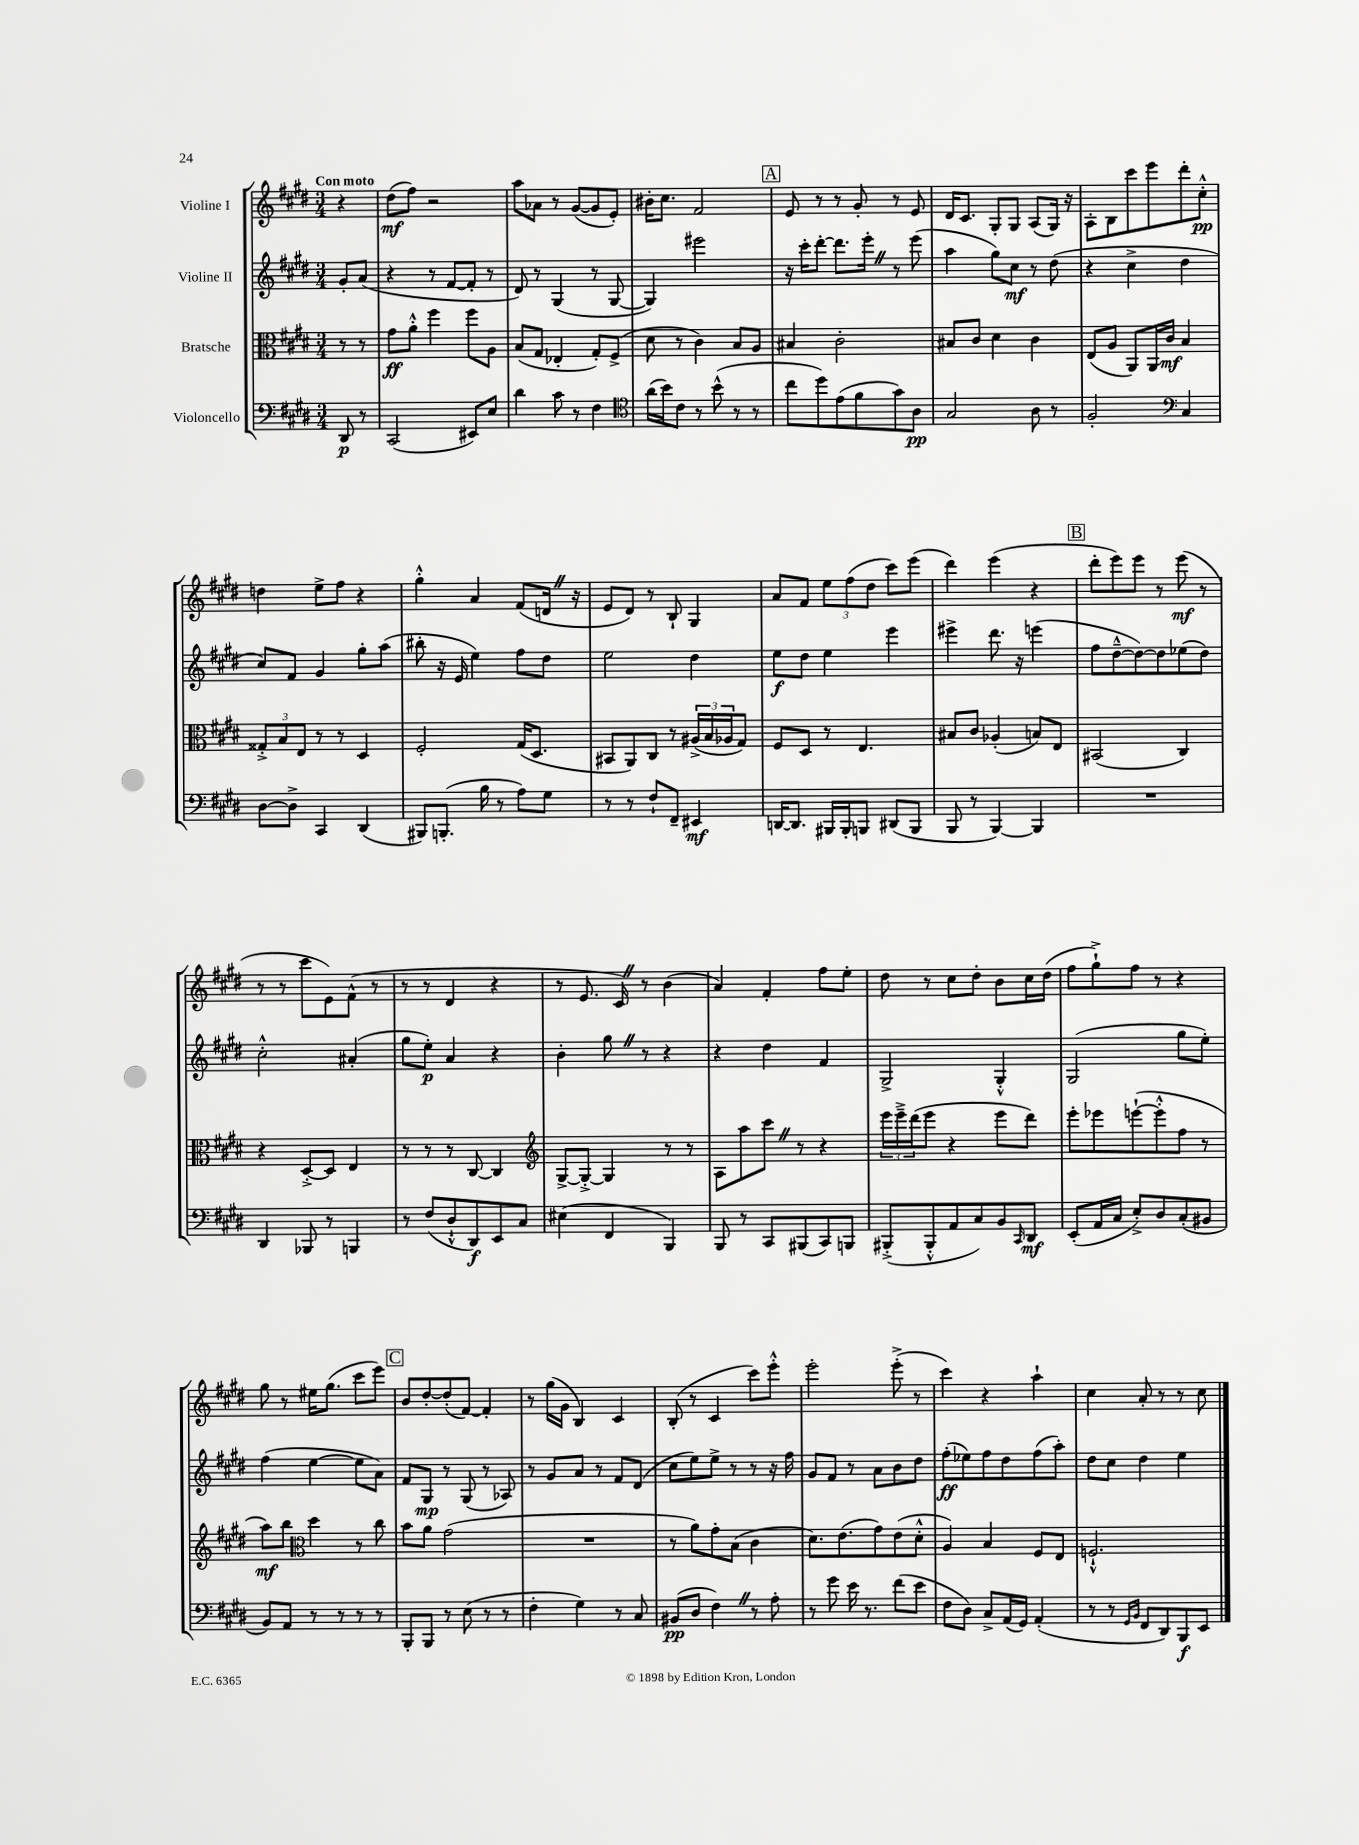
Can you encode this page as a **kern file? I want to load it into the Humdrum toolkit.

**kern	**kern	**kern	**kern
*staff4	*staff3	*staff2	*staff1
*clefF4	*clefC3	*clefG2	*clefG2
*k[f#c#g#d#]	*k[f#c#g#d#]	*k[f#c#g#d#]	*k[f#c#g#d#]
*M3/4	*M3/4	*M3/4	*M3/4
8DD#/	8r	8g#'/L	4r
8r	8r	(8a/J	.
=	=	=	=
(2CC#/	8g#\L	4r	(8dd#\L
.	8a'^^\J	.	8ff#\J)
.	4ff#\	8r	2r
.	.	[8f#/L	.
8EE#/L)	8ff#\L	8f#'/]J	.
8E/J	8A\J	8r	.
=	=	=	=
4d#\	(8B/L	8d#/)	8aa\L
.	8G#/J	8r	8a-\J
8c#\	4E-'/	(4G#/	8r
8r	.	.	([8g#/L
4F#\	8G#'/L)	8r	8g#/]
.	(8F#^/J	[8G#/	8e'/J)
=	=	=	=
*clefC4	*	*	*
(16a\LL	8d#\	4G#/])	16b#'\LK
16b\J)	.	.	8.cc#\J
8c#\J	8r	.	.
8r	4c#\)	2eee#\	2f#/
(8b^^\	.	.	.
8r	8B/L	.	.
8r	8A/J	.	.
=	=	=	=
8cc#\L	4B#/	16r	8e/
.	.	16ccc#'\LK	.
8dd#\)	.	[8ddd#'\J	8r
(8e\	2c#'\	8.ddd#\]L	8r
8f#\	.	.	8g#'/
.	.	16eee'\Jk	.
8g#\)	.	8r	8r
8A\J	.	(8eee\	8e/
=	=	=	=
2G#/	8B#/L	4aa\	16d#/LK
.	.	.	8.c#/J
.	8c#/J	.	.
.	4d#\	8gg#\L)	8G#'/L
.	.	8cc#\J	8G#/J
8A\	4c#\	8r	(8A/L
8r	.	(8dd#\	16G#/Jk)
.	.	.	16r
=	=	=	=
2F#'/	(8E/L	4r	8A'\L
.	8A/J	.	8B\
.	8AA/L)	4cc#^\	8ccc#\
.	16AA/L	.	8eee\
.	16c#/JJ	.	.
*clefF4	*	*	*
4C#/	4B/	4dd#\	8ddd#'\
.	.	.	8cc#'^^\J
=	=	=	=
[8D#\L	12G##'^/L	8cc#/L)	4dd\
.	12B/	.	.
8D#^\]J	.	8f#/J	.
.	12E/J	.	.
4CC#/	8r	4g#/	8ee^\L
.	8r	.	8ff#\J
(4DD#/	4D#/	8gg#'\L	4r
.	.	(8aa\J	.
=	=	=	=
8BBB#/L)	2F#'/	8bb#'\	4gg#'^^\
(8.BBB'/J	.	16r	.
.	.	16e/	.
.	.	4ee\)	4a/
16B\	.	.	.
8r	.	.	.
8A\L)	(16G#/LK	8ff#\L	(8f#/L
.	8.D#/J	.	.
8G#\J	.	8dd#\J	16d/Jk
.	.	.	16r
=	=	=	=
8r	8BB#/L	2ee\	8e/L
8r	8AA/)	.	8d#/J)
8F#`/L	8C#/J	.	8r
8FF#~/J	8r	.	8B`/
4EE#/	(24A#^/LL	4dd#\	4G#/
.	24B/	.	.
.	24A-/J	.	.
.	8G#/J)	.	.
=	=	=	=
[16DD/LK	8F#/L	8ee\L	8a/L
8.DD/]J	.	.	.
.	8D#/J	8dd#\J	8f#/J
16BBB#/LL	8r	4ee\	12ee\L
16BBB#'/J	.	.	.
.	.	.	(12ff#\
8BBB/J	4.E/	.	.
.	.	.	12dd#\J
(8DD#/L	.	4eee\	8ccc#\L)
8BBB/J	.	.	(8eee\J
=	=	=	=
8BBB/	8B#/L	4eee#^\	4ddd#\)
8r	8c#/J	.	.
[4BBB/)	(4A-'/	8.ddd#\	(4eee\
.	.	16r	.
4BBB/]	8B/L)	(4eee\	4r
.	8E/J	.	.
=	=	=	=
2.r	(2BB#/	8ff#\L	8ddd#'\L
.	.	[8dd#~^^\	8eee\)
.	.	8dd#\_)	8eee\J
.	.	8dd#\]	8r
.	4C#/)	(8ee-\	(8eee\
.	.	8dd#\J)	8r
=	=	=	=
4DD#/	4r	2cc#'^^\	8r
.	.	.	8r
8BBB-/	[8D#'^/L	.	8ccc#\L
8r	8D#/]J	.	8e\)
4BBB/	4E/	(4a#'/	(8f#^^\J
.	.	.	8r
=	=	=	=
8r	8r	8gg#\L	8r
(8F#/L	8r	8ee'\J)	8r
8D#`^^/	8r	4a/	4d#/
8DD#/)	[8C#/	.	.
8EE/	4C#/]	4r	4r
8C#/J	.	.	.
=	=	=	=
*	*clefG2	*	*
(4E#\	[8G#^/L	4b'\	8r
.	8G#'^/_J	.	8.e/
4FF#/	4G#/]	8gg#\	.
.	.	.	16c#/)
.	.	8r	8r
4BBB/)	8r	4r	(4b\
.	8r	.	.
=	=	=	=
8BBB/	8A\L	4r	4a/)
8r	8aa\	.	.
8CC#/L	8ccc#\J	4dd#\	4f#'/
(8BBB#/	8r	.	.
8CC#/)	4r	4f#/	8ff#\L
8BBB/J	.	.	8ee'\J
=	=	=	=
(8BBB#'^/L	24eee\LL	2G#^/	8dd#\
.	24eee~^\	.	.
.	(24ddd#\J	.	.
8BBB#'^^/	8eee\J	.	8r
8AA/	4r	.	8cc#\L
8C#/)	.	.	8dd#'\J
8BB/	8eee\L	4G#'^^/	8b\L
16qqCC#/	.	.	.
8DD#/J	8ddd#\J)	.	16cc#\L
.	.	.	(16dd#\JJ
=	=	=	=
(8EE'/L	8eee'\L	(2G#/	8ff#\L
16AA/L	8eee-\	.	8gg#`^\)
16C#/JJ	.	.	.
8E'^/L)	([8eee`\	.	8ff#\J
8D#/	8eee'^^\]	.	8r
(8C#'/	8ff#\J	8gg#\L	4r
8BB#/J	8r	8ee'\J)	.
=	=	=	=
8BB/L)	8aa\L)	(4ff#\	8gg#\
8AA/J	8bb\J	.	8r
*	*clefC3	*	*
8r	4dd#\	[4ee\	16ee#\LK
.	.	.	(8.gg#\J
8r	.	.	.
8r	8r	8ee\]L	8ccc#\L
8r	8cc#\	8a\J)	8eee\J)
=	=	=	=
8BBB'/L	8b\L	8f#/L	8b/L
8BBB/J	8a\J	8G#/J	[8dd#'/
8r	(2g#\	8r	(8dd#'/]
(8E\	.	(8G#/	[8f#/J)
8r	.	8r	4f#'/]
8r	.	8A-/)	.
=	=	=	=
4F#'\	2.r	8r	8r
.	.	8g#/L	(16gg#\LL
.	.	.	16g#\JJ
4G#\)	.	8a/J	4B/)
.	.	8r	.
8r	.	8f#/L	4c#/
8C#/	.	(8d#/J	.
=	=	=	=
(8BB#/L	8r	8cc#\L	(8B'/
8D#/J	8a\L)	8ee\)	8r
4F#\)	8g#'\	8ee^\J	4c#/
.	(8B\J	8r	.
8r	4c#\	8r	8ccc#\L)
8A'\	.	16r	8eee'^^\J
.	.	16ff#\	.
=	=	=	=
8r	8.d#\L)	8g#/L	2eee'\
8g#\	.	8f#/J	.
.	(8.e\	.	.
16e\	.	8r	.
8.r	.	.	.
.	8g#\)	8a\L	.
(8f#\L	(8e\	8b\	(8eee'^\
8e\J	8d#'^^\J	8dd#\J	8r
=	=	=	=
8F#\L	4A/)	(8ff#'\L	4ccc#\)
8D#\J)	.	8ee-\)	.
8C#^/L	4B/	8ff#\	4r
(16AA/L	.	8dd#\	.
16GG#/JJ)	.	.	.
(4AA'/	8F#/L	(8ff#\	4aa`\
.	8E/J	8aa'\J)	.
=	=	=	=
8r	2.F`^^/	8dd#\L	4cc#\
8r	.	8cc#\J	.
16qqGG#/LL	.	.	.
16qqBB/JJ	.	.	.
8FF#/L	.	4dd#\	8a'/
8DD#/)	.	.	8r
8BBB/	.	4ee\	8r
8EE/J	.	.	8cc#\
==	==	==	==
*-	*-	*-	*-
